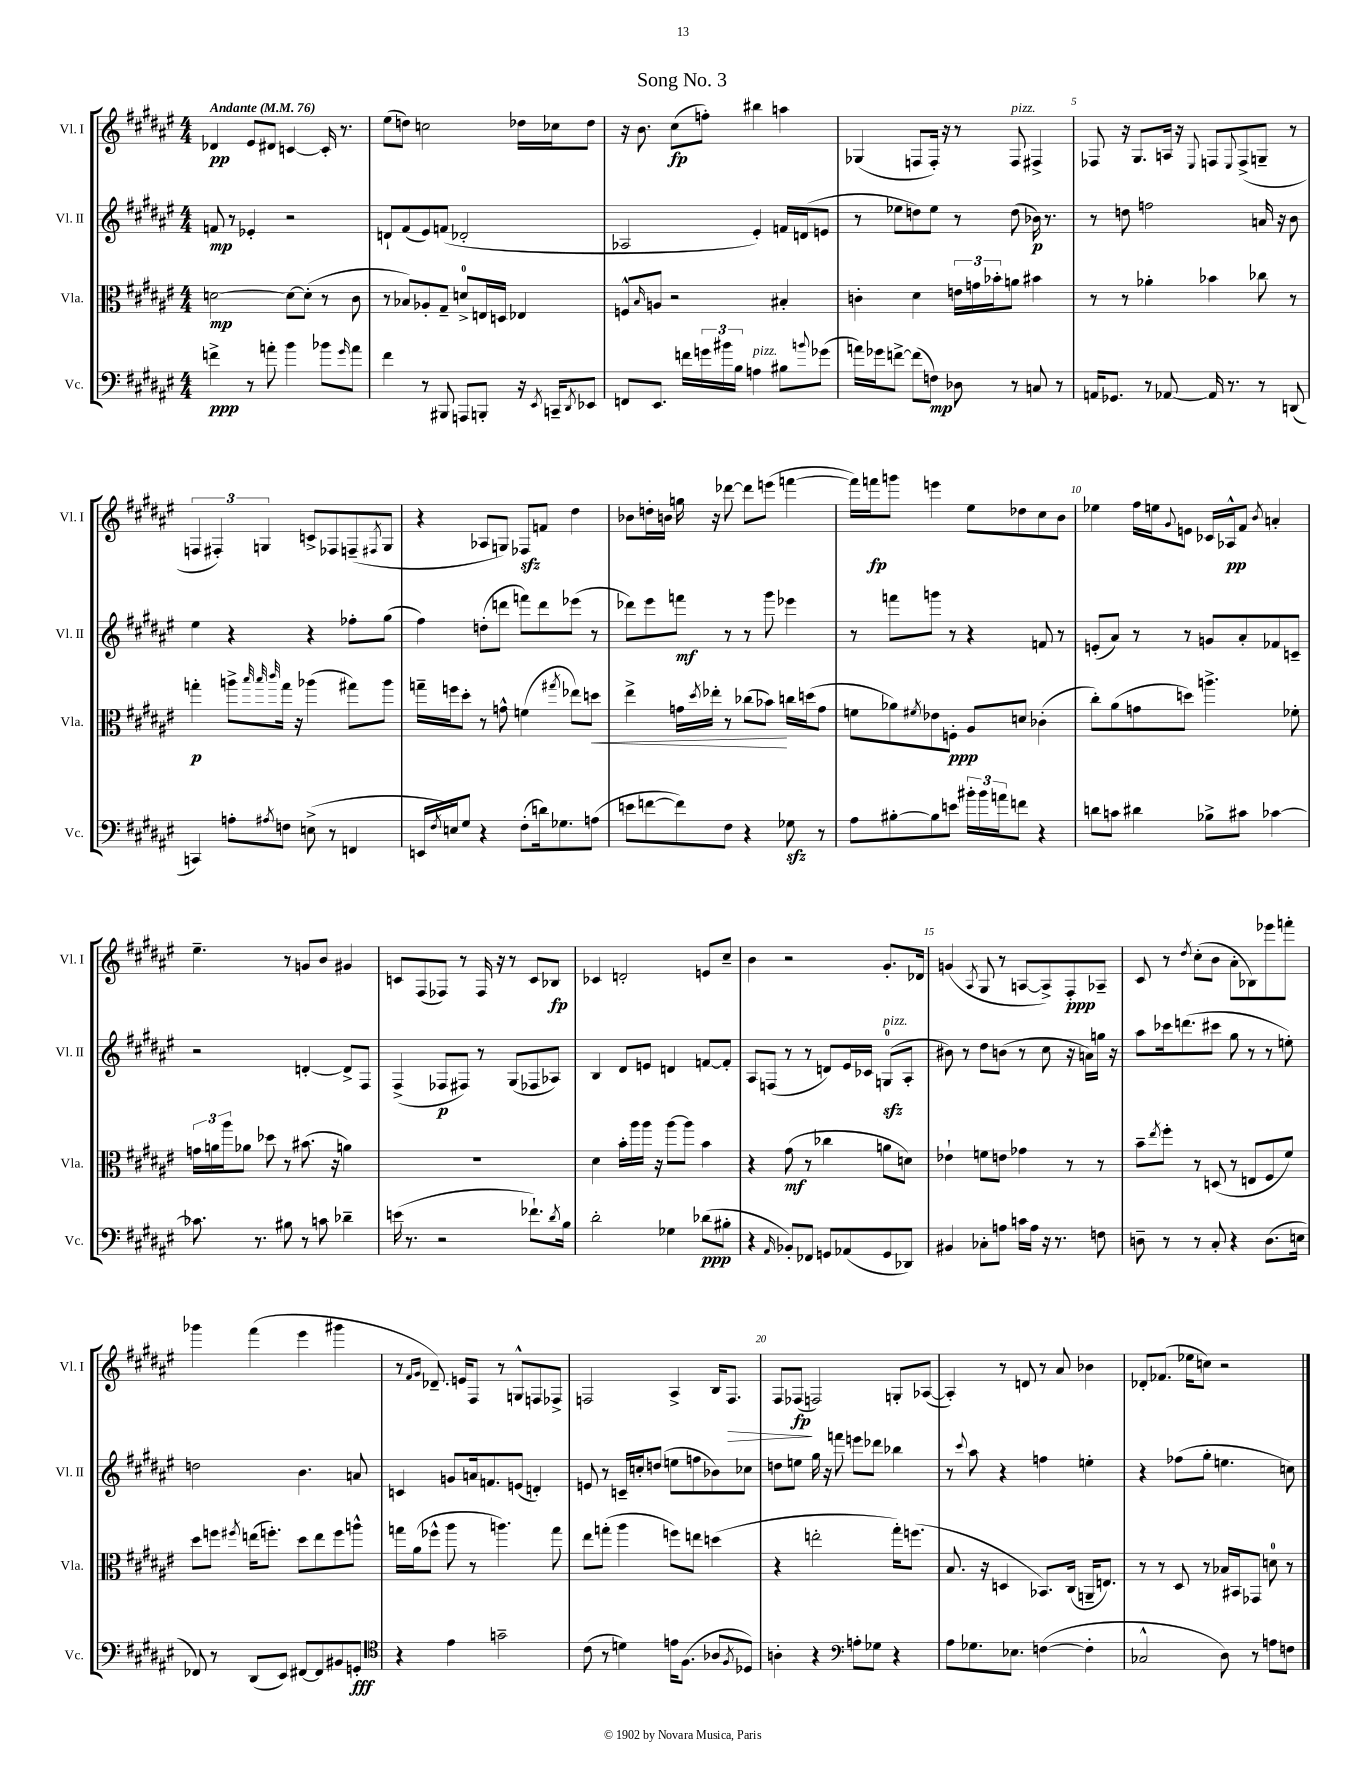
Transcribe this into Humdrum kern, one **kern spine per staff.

**kern	**kern	**kern	**kern
*staff4	*staff3	*staff2	*staff1
*clefF4	*clefC3	*clefG2	*clefG2
*k[f#c#g#d#a#e#]	*k[f#c#g#d#a#e#]	*k[f#c#g#d#a#e#]	*k[f#c#g#d#a#e#]
*M4/4	*M4/4	*M4/4	*M4/4
*MM76	*MM76	*MM76	*MM76
4f^\	[2d\	8f/	4d-/
.	.	8r	.
8r	.	4e-'/	8e#/L
8a'\	.	.	8d#/J
4b\	8d\_L	2r	[4c/
.	(8d'\]J	.	.
8b-\L	8r	.	16c'/]
.	.	.	8.r
16qqg#/	.	.	.
8a\J	8c#\	.	.
=	=	=	=
4f#\	8r	8d`/L	(8ee#\L
.	8B-/L)	(8f#/	8dd\J)
8r	8A-'/	8e#/)	2cc\
8BBB#/	8G#~/J	(8f/J	.
8AAA/L	8d^/L	2d-'/	.
8BBB'/J	16E/L	.	.
.	16D/JJ	.	.
16r	4E-/	.	16dd-\LL
8qEE#/	.	.	.
16CC~/LK	.	.	16cc-\J
8qDD#/	.	.	.
8EE-/J	.	.	8dd-\J
=	=	=	=
8FF/L	8F^^/L	2A-/	16r
.	.	.	8.b\
.	16qqB/	.	.
8.EE#/J	8A/J	.	.
.	2r	.	(8cc#\L
16f\LL	.	.	.
24g\	.	.	8ff'\J)
24b#\	.	.	.
24B\JJ	.	.	.
4A\	.	4e#'/)	4bb#\
8B#\L	4B#'/	16f/LL	4aa\
.	.	(16d/J	.
8qqb/	.	.	.
(8g-\J	.	8e/J	.
=	=	=	=
16a\LL)	4c'\	8r	(4G-/
16g-\J	.	.	.
[8f^\J	.	8ee-\L	.
(8f\]L	4d#\	8dd\)	8F/L
8F\J)	.	8ee-\J	16F'/Jk)
.	.	.	16r
8D-\	24e\LL	8r	8r
.	24g\	.	.
.	24b-'\J	.	.
8r	8a\J	(8dd\	8F/
8C/	4b#\	16b-\)	4F#^/
.	.	8.r	.
8r	.	.	.
=	=	=	=
16AA/LK	8r	8r	8F-/
8.GG-/J	.	.	.
.	8r	8dd\	16r
.	.	.	8.G#/L
8r	4a-'\	2ff\	.
[8AA-/	.	.	16A/Jk
.	.	.	16r
.	.	.	8qqE#/
16AA-/]	4b-\	.	8F/L
8.r	.	.	.
.	.	.	8qqE#/
.	.	.	(8F^/
8r	8cc-\	16a/	8G~/J
.	.	16r	.
(8DD/	8r	8b\	8r
=	=	=	=
4CC/)	4gg'\	4ee#\	6F/
.	.	.	6F#'/)
8A'\L	8aa^\L	4r	.
.	.	.	6G/
.	32qqbb/	.	.
.	32qqbb/	.	.
8qA#/	32qqccc#/	.	.
8F\J	16gg\Jk	.	.
.	16r	.	.
(8E^\	(4aa-\	4r	8c^/L
8r	.	.	8F-/
4FF/	8gg#\L)	8ff-'\L	(8F~/
.	.	.	8qF#/
.	8aa-\J	(8gg#\J	8G/J
=	=	=	=
16EE/LL	16gg~\LL	4ff#\)	4r
8qF#/	.	.	.
16E/J)	16ff\J	.	.
8G#/J	8dd#'\J	.	.
4r	8r	(8dd'\L	8A-/L
.	8g^^\	8ddd\J	8G/J)
(8F#'\L	(4f\	8fff\L)	8F-/L
16d\k)	.	8ddd\	8f/J
8.G-\	.	.	.
.	8qgg#/	.	.
.	8ee-\L)	(8eee-\J	4dd#\
(8A\J	8dd\J	8r	.
=	=	=	=
8e\L	4ee#^\	8ddd-\L)	8b-\L
[8f\	.	8eee#\	16dd'\L
.	.	.	16b\JJ
8f\])	16g\LL	8fff\J	16gg\
.	8qdd#/	.	.
.	16ee-'\JJ	.	16r
8F#\J	8r	8r	[8ddd-\
4r	(8cc-\L	8r	8ddd-\]L
.	8b-\J)	8ggg#\	(8eee\J
8G-\	16cc\LL	4eee-\	[4fff\
.	(16dd\J	.	.
8r	8g\J	.	.
=	=	=	=
8A#\L	8f\L	8r	16fff\]LL)
.	.	.	16fff\J
[8B#'\	8a-\)	8fff\L	8ggg\J
.	8qf#/	.	.
8B#\]	8e-\	8ggg\J	4eee\
8e\J	8F'\J	8r	.
24b#'\LL	8A#/L	4r	8ee#\L
24b#\	.	.	.
24a\J	.	.	.
8f\J	8d/J	.	8dd-\
4r	(4c-'\	8f/	8cc#\
.	.	8r	8b\J
=	=	=	=
8d\L	8cc#'\L)	(8e'/L	4ee-\
8c\J	(8a#\	8a#/J)	.
4d#\	8g\	8r	16ff#\LL
.	.	.	16ee\J
.	.	.	8qqg#/
.	8dd\J)	8r	8e\J
8B-^\L	4.aa^\	8g/L	16c-/LL
.	.	.	16A-^^/J
8c#\J	.	8a#'/	8f#/J
.	.	.	8qb/
[4c-\	.	8f-/	4a'/
.	8f-'\	8c~/J	.
=	=	=	=
8.c-\]	24g\LL	2r	4.ee#~\
.	24a\	.	.
.	24aa#\J	.	.
.	8a-\J	.	.
8.r	.	.	.
.	8dd-\	.	.
8B#\	8r	.	8r
8r	(8.b#\	[4d'/	8g/L
8c\	.	.	8b/J
.	16r	.	.
4d-~\	4a\)	8d^/]L	4g#/
.	.	8F#/J	.
=	=	=	=
(16e\	1r	(4F#^/	8c/L
8.r	.	.	.
.	.	.	(8F#/
2r	.	8F-/L	8F-/J)
.	.	8F#/J)	8r
.	.	8r	16F-/
.	.	.	16r
.	.	(8G#/L	8r
8.f-`\L)	.	8F-/	8c/L
.	.	8A-/J)	8B-/J
8qd#/	.	.	.
16B\Jk	.	.	.
=	=	=	=
2d#'\	4d#\	4B/	4c-/
.	16b'\LL	8d#/L	2d'/
.	16aa#\	.	.
.	16aa#\JJ	8e/J	.
.	16r	.	.
4G-\	[8aa#\L	4d/	.
.	8aa#\]J	.	.
(8d-\L	4b\	[8f/L	8e/L
8B#'\J	.	8f'/]J	8cc#~/J
=	=	=	=
4r	4r	8A#/L	4b\
.	.	(8F/J	.
16qqAA#/	.	.	.
8BB-'/L)	(8g#\	8r	2r
8FF-/J	8r	8r	.
8GG/L	4cc-\	8d/L)	.
(8AA-/	.	16e#/L	.
.	.	16c-/JJ	.
8GG/	8a\L	(8G/L	8.g#'/L
8DD-/J)	8d\J)	8A#'/J	.
.	.	.	16d-/Jk
=	=	=	=
4BB#/	4e-`\	8b#\)	(4g/
.	.	8r	.
.	.	.	8qA#/
8C-'\L	8f\L	8dd#\L	8G#/
8A\J	8e\J	(8b\J	8r
16c\LL	4g-\	8r	[8A/L
16A\JJ	.	.	.
16r	.	8cc#\	8A^/])
8.r	.	.	.
.	8r	16r	8F#'/
.	.	16a\LL)	.
8F\	8r	16gg\JJ	8A-~/J
.	.	16r	.
=	=	=	=
8D~\	8b~\L	8aa#\L	8c#/
.	8qee#/	.	.
8r	8ff#'\J	16ccc-\k	8r
.	.	(8.ddd\	.
.	.	.	8qdd#/
8r	8r	.	(8cc#'\L
8C#'/	(8D/	8ccc#\J	8b\J
4r	8r	8gg#\	8a#'\L
.	8E/L	8r	8B-\)
(8.D\L	8F#/	8r	8eee-\
.	8f#/J)	8ee'\)	8fff'\J
16E\Jk	.	.	.
=	=	=	=
8FF-/)	8dd#\L	2dd\	4ggg-\
8r	8ff\J	.	.
.	8qff#/	.	.
(8DD#/L	(16ee\LK	.	(4fff#\
.	8.ff'\J)	.	.
8EE#/J)	.	.	.
[8FF#/L	8dd#\L	4.b\	4eee#\
8FF#/]	8ee\	.	.
8BB#/	8ff\	.	4ggg#\
8GG'/J	8aa^^\J	8a/	.
=	=	=	=
*clefC4	*	*	*
4r	16gg\LL	4c/	8r
.	(16a#\J	.	.
.	.	.	16qqf#/LL
.	.	.	16qqg#/JJ
.	8ff-^^\J	.	8.d-~/)
4e#\	8aa#\	8g/L	.
.	.	.	16e/LK
.	8r	16a/k	8F#/J
.	.	8.f/	.
2g~\	4.aa\)	.	8r
.	.	(8e/J	8G^^/L
.	.	4d'/)	8F/
.	8gg\	.	8F-^/J
=	=	=	=
(8c#\	8ee#\L	8e/	2F/
8r	(8gg'\J	8r	.
4d\)	4aa#\	16c~/LL	.
.	.	16cc'/J	.
.	.	(8dd/J	.
16e\LK	8ff\L)	8ee\L	4A#^/
(8.F#\J	.	.	.
.	8ee\J	8ff\	.
8A-/L	(4dd\	8b-\)	16B/LK
.	.	.	8.F/J
8qF#/	.	.	.
8D-/J)	.	8cc-\J	.
=	=	=	=
4A'\	4r	8dd\L	8F#/L
.	.	8ee\J	(8F-/J
4r	2ee'\	16gg#\	2F/)
.	.	16r	.
.	.	8fff\	.
*clefF4	*	*	*
8A'\L	.	8eee\L	.
8G-\J	.	8ddd-\J	.
4r	16gg#'\LK)	4bb-\	8G'/L
.	(8.ff\J	.	.
.	.	.	([8A-/J
=	=	=	=
8A#\L	8.B/	8r	4A-'/])
.	.	8qqccc#/	.
8.G-\	.	8aa#\	.
.	16r	.	.
.	4D/	4r	8r
8.E-\J	.	.	.
.	.	.	8d/
([4F\	8.BB-/L)	4ff\	8r
.	.	.	8a#/
.	(16C#/Jk	.	.
4F'\]	16AA~/LK	4ee'\	4b-\
.	8.E/J)	.	.
=	=	=	=
2C-^^/	8r	4r	8d-'/L
.	8r	.	(8.f-/J
.	8D#/	(8ff-\L	.
.	.	.	16ee-\LK
.	8r	8gg#'\J	8cc\J)
8D#\)	16B-/LL	4.ee\	2r
.	16BB#/J	.	.
8r	8GG-/J	.	.
8A\L	8d\	.	.
8F\J	8r	8cc\)	.
==	==	==	==
*-	*-	*-	*-
